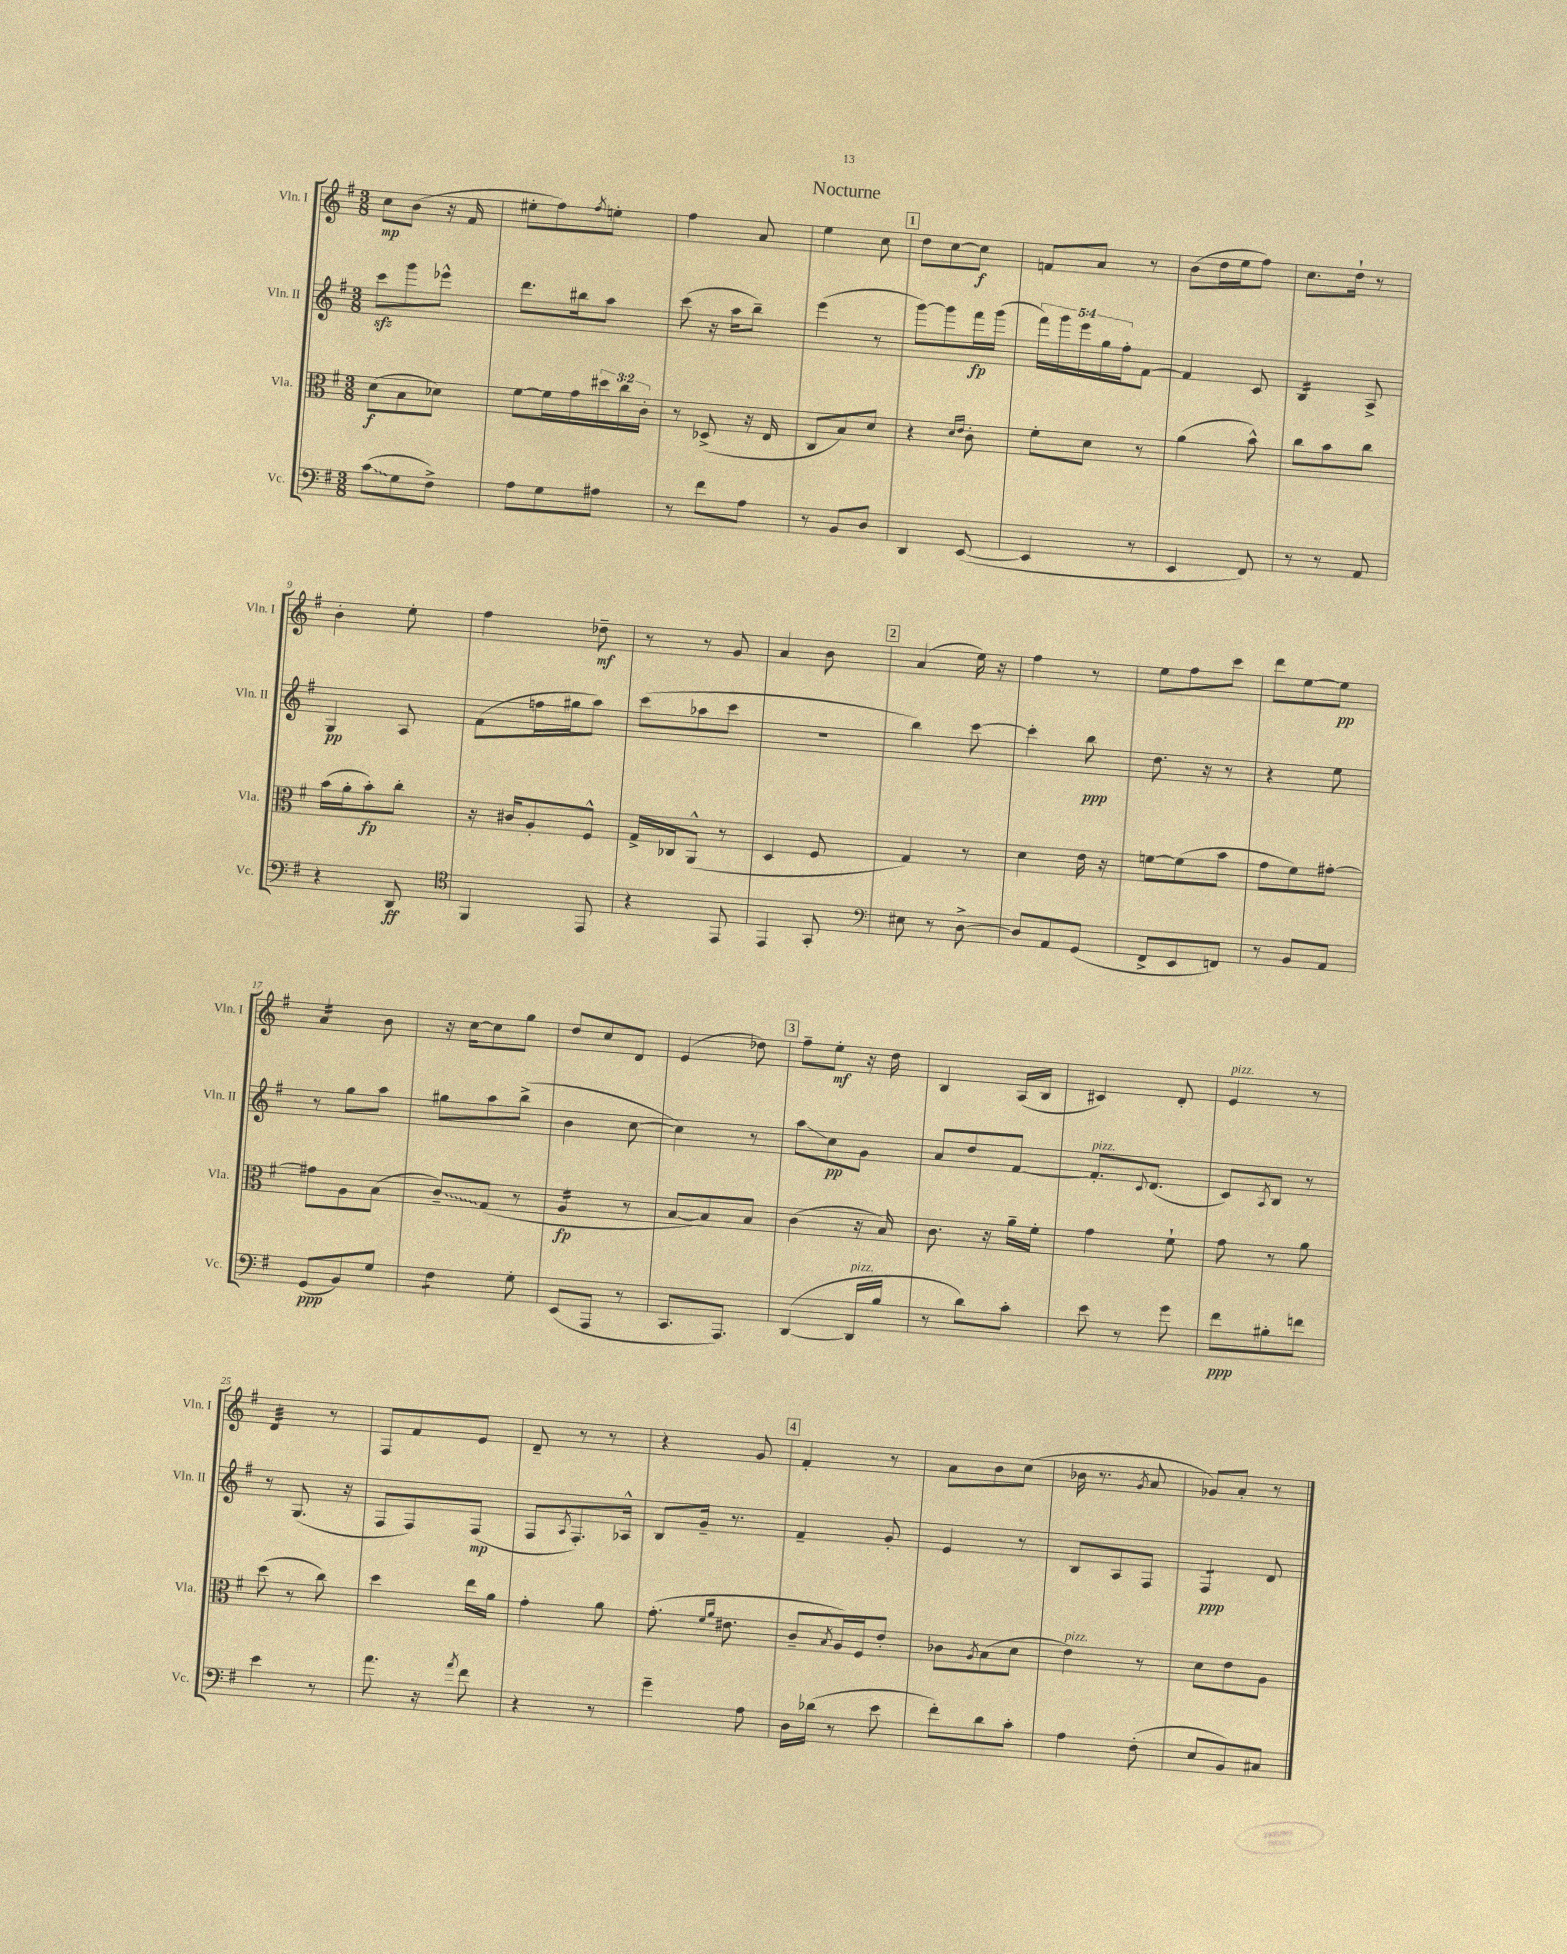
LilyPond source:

\header { title = "Nocturne" }
<<
\new StaffGroup <<
\new Staff = "s0" \with { instrumentName = "Vln. I" shortInstrumentName = "Vln. I" } {
    \clef treble \key g \major \numericTimeSignature \time 3/8
    c''8\mp b'8( r16 fis'16 |
    eis''8-. fis''8) \acciaccatura { fis''8 } e''8-. |
    fis''4 a'8 |
    e''4 c''8 |
    \mark \markup { \box "1" } d''8 c''8~ c''8\f |
    f'8 a'8 r8 |
    b'8( d''16 e''16 fis''8) |
    c''8. d''16-! r8 |
    b'4-. e''8-. |
    fis''4 des''8--\mf |
    r8 r8 g'8 |
    a'4 b'8 |
    \mark \markup { \box "2" } a'4( e''16) r16 |
    fis''4 r8 |
    e''8 fis''8 c'''8 |
    d'''8 e''8~ e''8\pp |
    a'4:16 b'8 |
    r16 c''16~ c''8 g''8 |
    d''8 c''8 d'8 |
    e'4( des''8) |
    \mark \markup { \box "3" } fis''8-- e''8-.\mf r16 d''16 |
    b4 a16( b16 |
    cis'4) d'8-. |
    e'4^\markup { \italic "pizz." } r8 |
    d'4:32 r8 |
    fis8 fis'8 e'8 |
    d'8-- r8 r8 |
    r4 g'8 |
    \mark \markup { \box "4" } fis'4-. r8 |
    a'8 b'8 c''8( |
    bes'16 r8. \acciaccatura { g'8 } a'8 |
    ges'8) a'8-. r8 \bar "|." |
}
\new Staff = "s1" \with { instrumentName = "Vln. II" shortInstrumentName = "Vln. II" } {
    \clef treble \key g \major \numericTimeSignature \time 3/8 \override Staff.TupletNumber.text = #tuplet-number::calc-fraction-text
    c'''8\sfz g'''8 ees'''8-^ |
    d'''8. bis''16 a''8 |
    c'''8( r16 a''16 b''8--) |
    e'''4( r8 |
    \mark \markup { \box "1" } g'''8~) g'''8 fis'''16\fp g'''16( |
    \tuplet 5/4 { fis'''16) g'''16 e'''16 g''16 fis''16-. } fis'8~ |
    fis'4 c'8 |
    b4:16 a8-> |
    g4\pp a8 |
    fis'8( f''16 gis''16 a''8) |
    c'''8( aes''8 c'''8 |
    R4. |
    \mark \markup { \box "2" } b''4) c'''8~ |
    c'''4-. b''8\ppp |
    d''8. r16 r8 |
    r4 e''8 |
    r8 g''8 a''8 |
    gis''8 a''8 b''8->( |
    b'4 c''8~ |
    c''4) r8 |
    \mark \markup { \box "3" } a''8\glissando c''8\pp g'8 |
    a'8 d''8 fis'8~ |
    fis'8.-.^\markup { \italic "pizz." } \appoggiatura { c'8 } d'8.( |
    c'8) \acciaccatura { a8 } b8 r8 |
    r8 g8.( r16 |
    fis8 fis8) fis8\mp( |
    fis8 \acciaccatura { a8 } fis8.-.) aes16-^ |
    b8 g'16-- r8. |
    \mark \markup { \box "4" } fis'4-- g'8-. |
    e'4 r8 |
    b8 a8 fis8 |
    fis4:8\ppp d'8 \bar "|." |
}
\new Staff = "s2" \with { instrumentName = "Vla." shortInstrumentName = "Vla." } {
    \clef alto \key g \major \numericTimeSignature \time 3/8 \override Staff.TupletNumber.text = #tuplet-number::calc-fraction-text
    d'8\f( b8 des'8) |
    fis'8~ fis'16 g'16 \tuplet 3/2 { dis''16 c''16 c'16-. } |
    r8 des8->( r16 e16 |
    c8 b8) d'8 |
    \mark \markup { \box "1" } r4 \grace { d'16 e'16 } c'8-. |
    fis'8-. d'8 r8 |
    a'4( b'8-^) |
    c''8 b'8 c''8 |
    b'16( a'16-. b'8-.\fp) c''8-. |
    r16 cis'16 a8-. fis8-^ |
    g16-> ces16 a,8-^( r8 |
    d4 fis8 |
    \mark \markup { \box "2" } g4) r8 |
    d'4 e'16 r16 |
    f'8~ f'8( b'8 |
    g'8 fis'8) gis'8~-. |
    gis'8 a8 b8( |
    \once \override Glissando.style = #'zigzag c'8--\glissando) g8( r8 |
    a4:16\fp r8 |
    b8~ b8) b8 |
    \mark \markup { \box "3" } c'4( r16 b16) |
    c'8. r16 a'16-- fis'16-. |
    g'4 fis'8-! |
    g'8 r8 a'8 |
    d''8( r8 c''8) |
    d''4 e''16 a'16 |
    g'4-. a'8 |
    g'8.-.( \grace { fis'16 a'16 } eis'8. |
    \mark \markup { \box "4" } c'8-- \acciaccatura { b8 } a16) fis16 e'8-. |
    ces'8 \acciaccatura { a8 } b8( d'8 |
    e'4^\markup { \italic "pizz." }) r8 |
    d'8 e'8 a8 \bar "|." |
}
\new Staff = "s3" \with { instrumentName = "Vc." shortInstrumentName = "Vc." } {
    \clef bass \key g \major \numericTimeSignature \time 3/8
    \once \override Glissando.style = #'zigzag c'8\glissando( g8 fis8->) |
    a8 g8 ais8 |
    r8 fis'8 a8 |
    r8 b,8 d8 |
    \mark \markup { \box "1" } d,4 e,8~( |
    e,4 r8 |
    e,4 fis,8) |
    r8 r8 a,8 |
    r4 d,8\ff |
    \clef tenor fis,4 e,8 |
    r4 e,8 |
    e,4 g,8-. |
    \mark \markup { \box "2" } \clef bass eis8 r8 d8~-> |
    d8 a,8 g,8( |
    fis,8-> e,8 f,8) |
    r8 b,8 a,8 |
    g,8\ppp( b,8) g8 |
    fis4:8 g8-. |
    e,8( a,,8 r8 |
    c,8. a,,8.) |
    \mark \markup { \box "3" } d,4~( d,16^\markup { \italic "pizz." } b16 |
    r8 d'8) c'8-. |
    e'8 r8 g'8 |
    fis'8\ppp bis8-. f'8 |
    e'4 r8 |
    a'8. r16 \acciaccatura { a'8 } fis'8 |
    r4 r8 |
    g'4-- a8 |
    \mark \markup { \box "4" } d16 des'16( r8 e'8 |
    fis'8-.) d'8 c'8-. |
    a4 fis8-.( |
    e8 b,8) cis8 \bar "|." |
}
>>
>>
